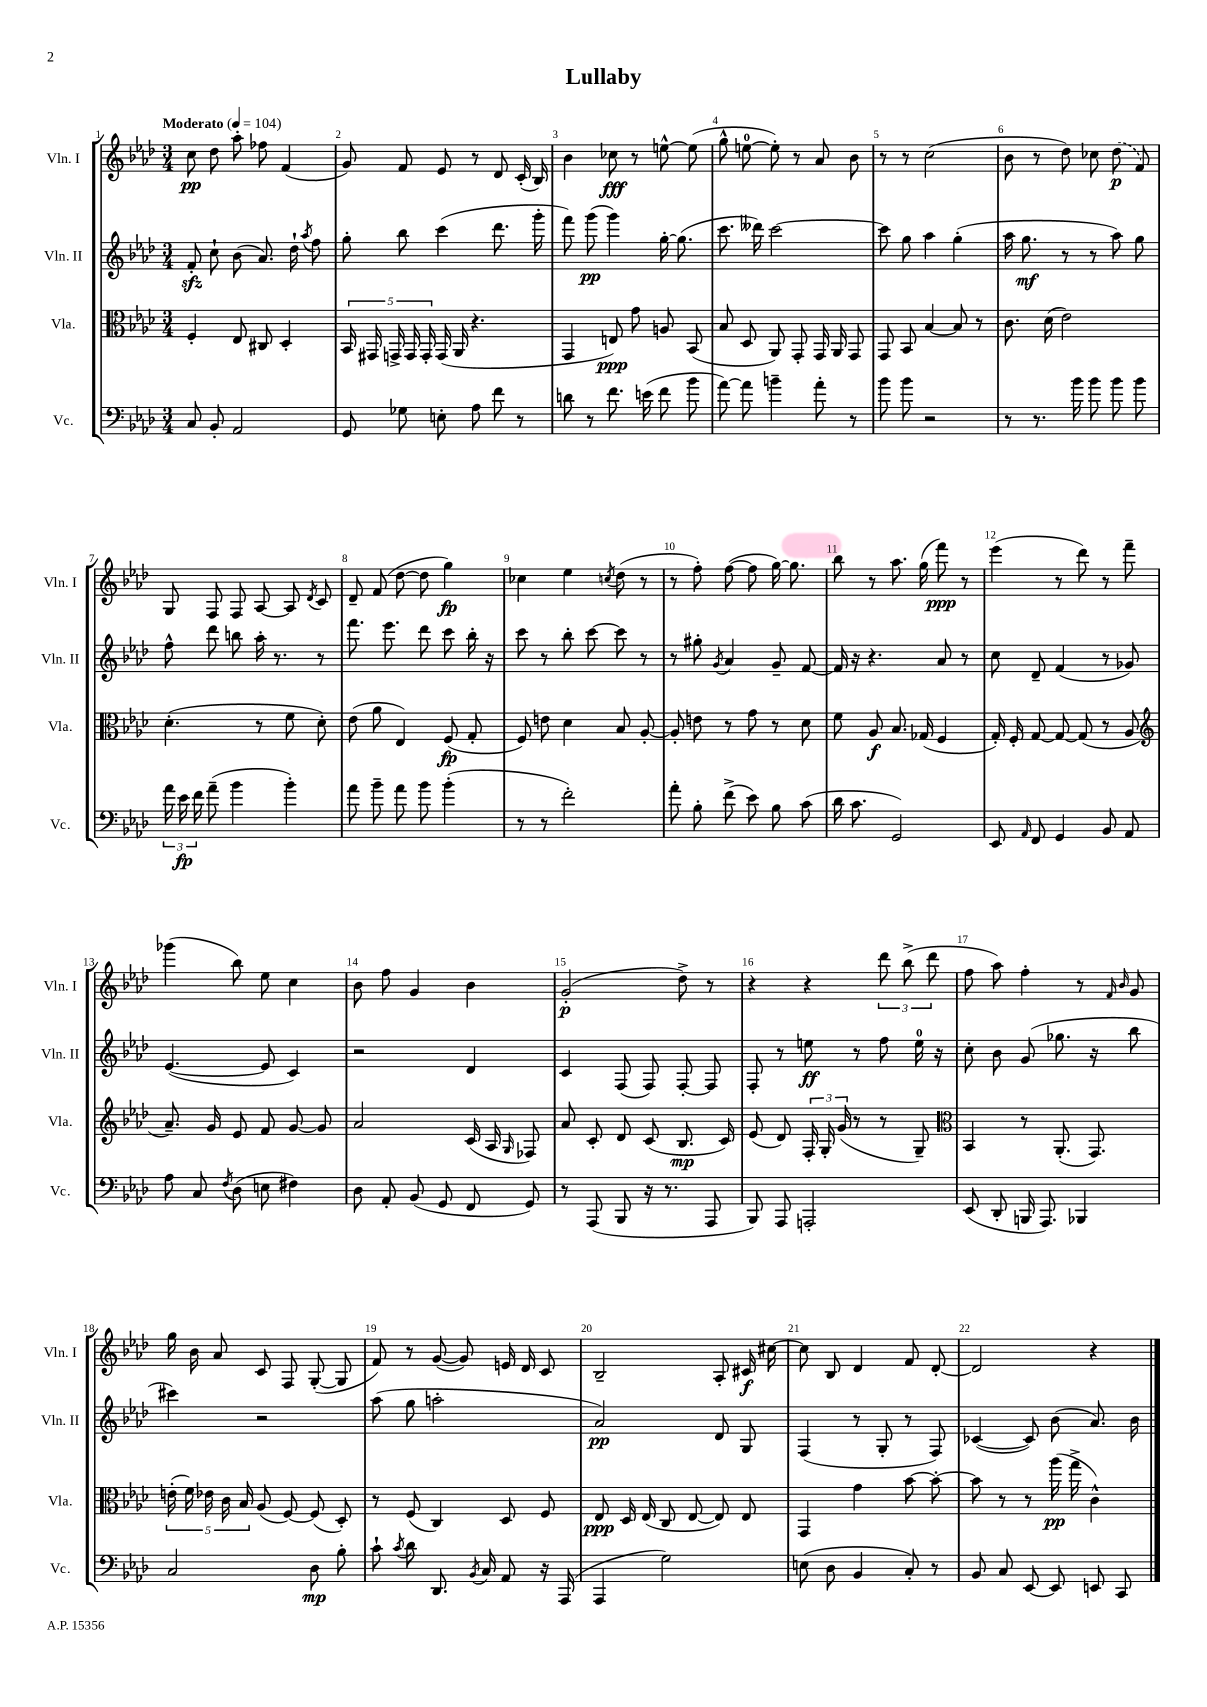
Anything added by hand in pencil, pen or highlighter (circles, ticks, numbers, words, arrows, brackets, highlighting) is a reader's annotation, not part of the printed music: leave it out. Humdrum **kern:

**kern	**kern	**kern	**kern
*staff4	*staff3	*staff2	*staff1
*clefF4	*clefC3	*clefG2	*clefG2
*k[b-e-a-d-]	*k[b-e-a-d-]	*k[b-e-a-d-]	*k[b-e-a-d-]
*M3/4	*M3/4	*M3/4	*M3/4
*MM104	*MM104	*MM104	*MM104
8C	4F'	8f'	8cc
8BB-'	.	8cc`	8dd-
2AA-	8E-	(8b-	8aa-'
.	8C#	8.a-)	8ff-
.	4D-'	.	(4f
.	.	16dd-`	.
.	.	8qaa-	.
.	.	8ff	.
=	=	=	=
8GG	20BB-	8gg'	8g)
.	20GG#	.	.
.	20GG^	.	.
8G-	.	8bb-	8f
.	20GG	.	.
.	20GG'	.	.
8E'	(16GG	(4ccc	8e-
.	16AA-	.	.
8A-	4.r	.	8r
8f	.	8.ddd-	8d-
8r	.	.	(16c'
.	.	16ggg'	16B-)
=	=	=	=
8d	4GG	8fff)	4b-
8r	.	(8ggg	.
8.f	8E)	4ggg)	8cc-
.	8g	.	8r
(16e	.	.	.
8f	8A	[16gg'	[8ee^^
.	.	(8.gg]	.
8b-	(8BB-	.	(8ee]
=	=	=	=
[8a-)	8B-	8.ccc	8gg^^
8a-]	8D-	.	[8ee
.	.	16ddd--)	.
4b~	8AA-)	[2ccc	8ee'])
.	8GG'	.	8r
8a-'	16GG	.	8a-
.	16AA-	.	.
8r	8GG	.	8b-
=	=	=	=
8b-	8GG	8ccc]	8r
8b-	8BB-	8gg	8r
2r	[4B-	4aa-	(2cc
.	8B-]	(4gg'	.
.	8r	.	.
=	=	=	=
8r	8.c	16aa-	8b-
.	.	8.gg	.
8.r	.	.	8r
.	(16d-	.	.
.	2e-)	8r	8dd-)
16b-	.	.	.
8b-	.	8r	8cc-
8b-	.	8aa-)	(8dd-
8b-	.	8gg	8f)
=	=	=	=
24a-	(4.d-'	8ff^^	8G
24e-	.	.	.
24f	.	.	.
(8a-~	.	8ddd-	8F
4b-	.	8bb	8F
.	8r	16aa-'	[8A-
.	.	8.r	.
4b-')	8f	.	8A-]
.	.	.	8qd-
.	8d-')	8r	8c
=	=	=	=
8a-	(8e-	8.fff	8d-~
8b-~	8a-	.	(8f
.	.	8.eee-	.
8a-	4E-)	.	[8dd-
8b-	.	8ddd-	8dd-]
(4b-'	(8F	8ccc	4gg)
.	8G'	16bb-'	.
.	.	16r	.
=	=	=	=
8r	8F)	8ccc	4cc-
8r	8e	8r	.
2f')	4d-	8bb-'	4ee-
.	.	[8ccc	.
.	.	.	8qcc
.	8B-	8ccc]	(8dd-
.	[8A-'	8r	8r
=	=	=	=
8a-'	8A-']	8r	8r
8B-'	8e	8gg#'	8ff')
.	.	8qg	.
(8f^	8r	4a-	([8ff
8e-)	8g	.	8ff]
8B-	8r	8g~	[16gg)
.	.	.	8.gg]
(8c	8d-	[8f	.
=	=	=	=
16d-	8f	16f]	8bb-
8.c	.	16r	.
.	8A-	4.r	8r
2GG)	8.B-	.	8.aa-
.	(16G-	.	(16gg
.	4F	8a-	8fff)
.	.	8r	8r
=	=	=	=
8EE-	16G')	8cc	(4eee-
.	16F'	.	.
16qqAA-	.	.	.
8FF	[8G	8d-~	.
4GG	8G_	(4f	8r
.	(8G]	.	8ddd-)
8BB-	8r	8r	8r
8AA-	8A-	8g-)	8fff~
=	=	=	=
*	*clefG2	*	*
8A-	8.a-~)	([4.e-	(4ggg-
8C	.	.	.
.	16g	.	.
8qF	.	.	.
(8D-	8e-	.	8bb-)
8E	8f	8e-]	8ee-
4F#)	[8g	4c)	4cc
.	8g]	.	.
=	=	=	=
8D-	2a-	2r	8b-
8AA-'	.	.	8ff
(8BB-	.	.	4g
8GG	.	.	.
8FF	(16c	4d-	4b-
.	16A-	.	.
.	16qqG	.	.
8GG)	8F-)	.	.
=	=	=	=
8r	8a-	4c	(2g'
(8AAA-	8c'	.	.
8BBB-	8d-	(8F	.
16r	(8c	8F)	.
8.r	.	.	.
.	8.B-	[8F'	8dd-^)
8AAA-	.	8F]	8r
.	16c)	.	.
=	=	=	=
8BBB-)	(8e-	8F'	4r
8AAA-	8d-)	8r	.
2AAA'	24F'	8ee	4r
.	24G'	.	.
.	(24g	.	.
.	8r	8r	.
.	8r	8ff	12ddd-
.	.	.	(12bb-^
.	8G~)	16ee	.
.	.	.	12ddd-
.	.	16r	.
=	=	=	=
*	*clefC3	*	*
(8EE-	4BB-	8cc'	8ff
8DD-'	.	8b-	8aa-)
16BBB	8r	(8g	4ff'
8.AAA-)	.	.	.
.	(8.AA-'	8.gg-	.
4BBB-	.	.	8r
.	8.GG)	16r	.
.	.	.	16qqf
.	.	.	16qqb-
.	.	8bb-	8g
=	=	=	=
2C	(20e'	4ccc#)	16gg
.	20f)	.	.
.	.	.	16b-
.	20e-	.	.
.	.	.	8a-
.	20c	.	.
.	20B-	.	.
.	(8A-	2r	8c
.	[8F)	.	8F
8D-	(8F]	.	([8G'
8B-'	8D-')	.	8G]
=	=	=	=
8c`	8r	(8aa-	8f)
8qc	.	.	.
8d-	(8F	8gg	8r
8.DD-	4C)	2aa'	([8g
.	.	.	8g])
8qBB-	.	.	.
16C	.	.	.
8AA-	8D-	.	16e
.	.	.	16d-
16r	8F	.	8c
(16AAA-	.	.	.
=	=	=	=
4AAA-	8E-	2a-)	2B-~
.	16D-	.	.
.	(16E-	.	.
2G)	8C	.	.
.	[8E-	.	.
.	8E-])	8d-	8A-'
.	8E-	8G	16c#
.	.	.	[16cc#
=	=	=	=
(8E	4GG	(4F	8cc#]
8D-	.	.	8B-
4BB-	4g	8r	4d-
.	.	8G'	.
8C')	[8b-	8r	8f
8r	8b-'_	8F)	[8d-'
=	=	=	=
8BB-	8b-]	([4c-	2d-]
8C	8r	.	.
[8EE-	8r	8c-])	.
8EE-]	(16aa-	(8b-	.
.	16gg^	.	.
8EE	4c^^)	8.a-)	4r
8CC	.	.	.
.	.	16b-	.
==	==	==	==
*-	*-	*-	*-
